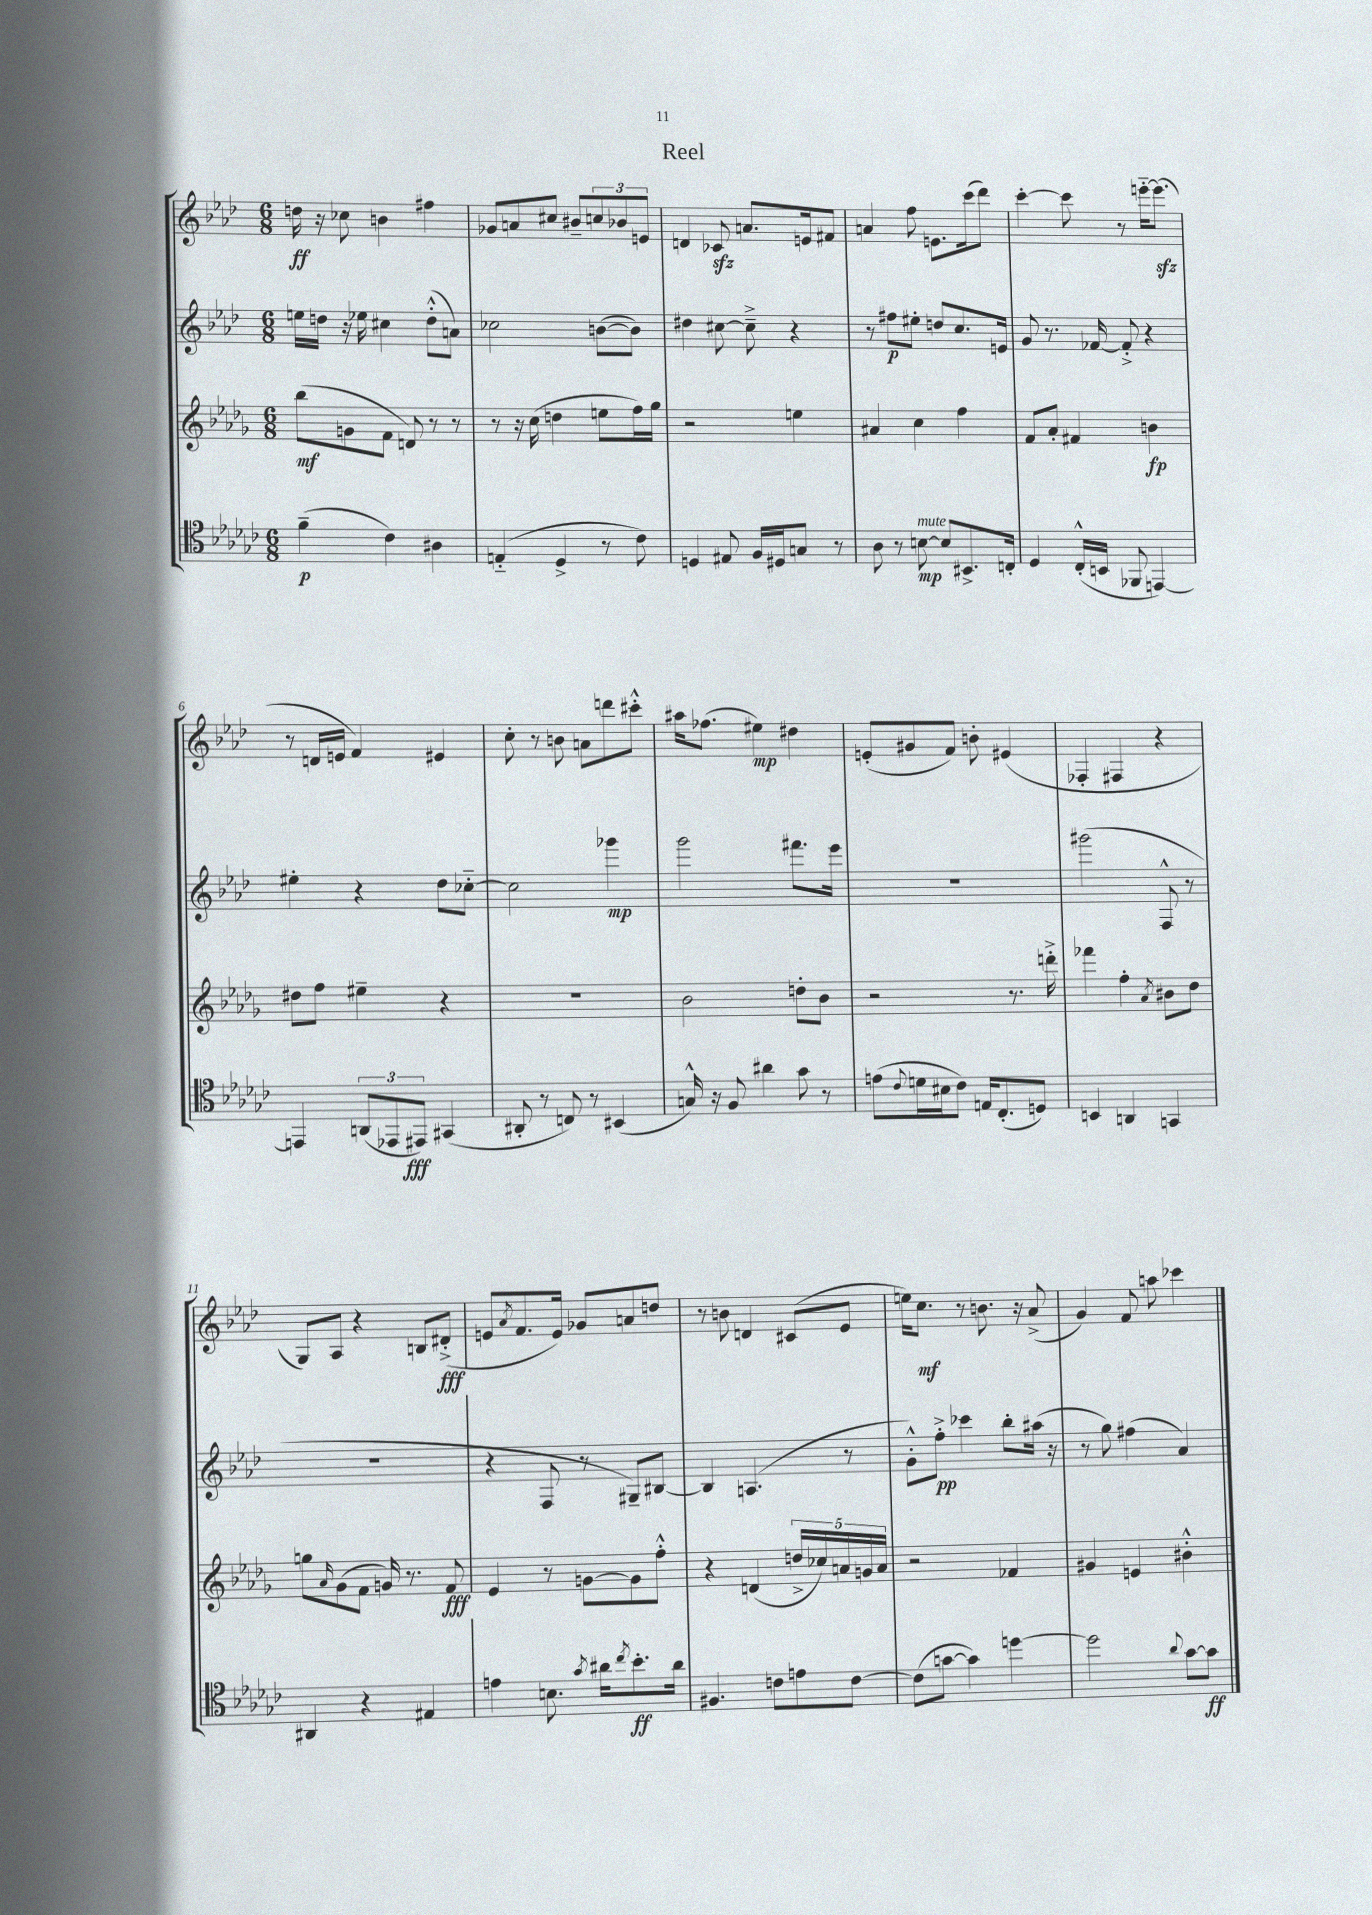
\header { title = "Reel" }
<<
\new StaffGroup <<
\new Staff = "s0" {
    \clef treble \key aes \major \numericTimeSignature \time 6/8
    d''16\ff r16 ces''8 b'4 fis''4 |
    ges'8 a'8 cis''8 bis'8-- \tuplet 3/2 { c''8 bes'8 e'8 } |
    d'4 ces'8\sfz a'8. e'16 fis'8 |
    a'4 f''8 e'8. c'''16( des'''8) |
    c'''4~-. c'''8 r8 e'''16~-_ e'''8.\sfz( |
    r8 d'16 e'16 f'4) eis'4 |
    c''8-. r8 b'8 a'8 d'''8 cis'''8-.-^ |
    ais''16 fes''8.( eis''4\mp) dis''4 |
    e'8-.( gis'8 f'8) b'8-. eis'4( |
    fes4-. fis4 r4 |
    g8) aes8 r4 b8 dis'8-.->\fff( |
    e'8 \acciaccatura { aes'8 } f'8. e'16) ges'8 a'8 d''8 |
    r8 b'8 d'4 cis'8( ees'8 |
    e''16) c''8.\mf r8 b'8. r16 aes'8->( |
    g'4) f'8 a''8 ces'''4 \bar "|." |
}
\new Staff = "s1" {
    \clef treble \key aes \major \numericTimeSignature \time 6/8
    e''16 d''16 r16 ees''16 cis''4 d''8-.-^( a'8) |
    ces''2 b'8~( b'8) |
    dis''4 cis''8~ cis''8---> r4 |
    r8 fis''8\p eis''8-. d''8 c''8. e'16 |
    g'8 r8. fes'16~ fes'8-.-> r4 |
    eis''4-. r4 des''8 ces''8~-_ |
    ces''2 ges'''4\mp |
    g'''2 fis'''8. ees'''16 |
    R2. |
    gis'''2( f8-^ r8 |
    R2. |
    r4 f8 r8 gis8--) bis8~ |
    bis4 a4.( r8 |
    g'8-.-^) f''8-.->\pp ces'''4 bes''8-. ais''16( r16 |
    r8 g''8) fis''4( aes'4) \bar "|." |
}
\new Staff = "s2" {
    \clef treble \key des \major \numericTimeSignature \time 6/8
    bes''8\mf( g'8 f'8 d'8) r8 r8 |
    r8 r16 c''16( d''4 e''8 f''16) ges''16 |
    r2 e''4 |
    ais'4 c''4 f''4 |
    f'8 aes'8-. fis'4 b'4\fp |
    dis''8 f''8 eis''4-- r4 |
    R2. |
    bes'2 d''8-. bes'8 |
    r2 r8. d'''16-.-> |
    fes'''4 f''4-. \acciaccatura { aes'8 } bis'8 des''8 |
    g''8 \grace { aes'16 } ges'8( f'8 g'16) r8. f'8\fff |
    ees'4 r8 g'8~ g'8 f''8-.-^ |
    r4 d'4( \tuplet 5/4 { d''16-> ces''16) a'16 g'16 a'16 } |
    r2 fes'4 |
    gis'4 e'4 bis'4-.-^ \bar "|." |
}
\new Staff = "s3" {
    \clef tenor \key ges \major \numericTimeSignature \time 6/8
    f'4--\p( ces'4) ais4 |
    e4-_( des4-> r8 ces'8) |
    d4 eis8 f16 dis16 g8 r8 |
    aes8 r8 b8~\mp^\markup { \italic "mute" } b8 bis,8.-> c16-. |
    des4 ces16-.-^( b,16 fes,8 e,4~) |
    e,4 \tuplet 3/2 { a,8( ees,8 eis,8\fff) } gis,4( |
    ais,8-. r8 c8) r8 bis,4( |
    g16-^) r16 f8 ais'4 ges'8 r8 |
    e'8( \appoggiatura { ces'8 } d'16 bis16 ces'8) e16 ces8.-.( d8) |
    b,4 a,4 g,4 |
    ais,4 r4 eis4 |
    e'4 b8. \acciaccatura { ges'8 } ais'16 \acciaccatura { ces''8 } bes'8.-.\ff ais'16 |
    fis4. c'8 e'8 c'8~ |
    c'8( g'8~ g'4) d''4~ |
    d''2 \appoggiatura { aes'8 } ges'8~ ges'8\ff \bar "|." |
}
>>
>>
